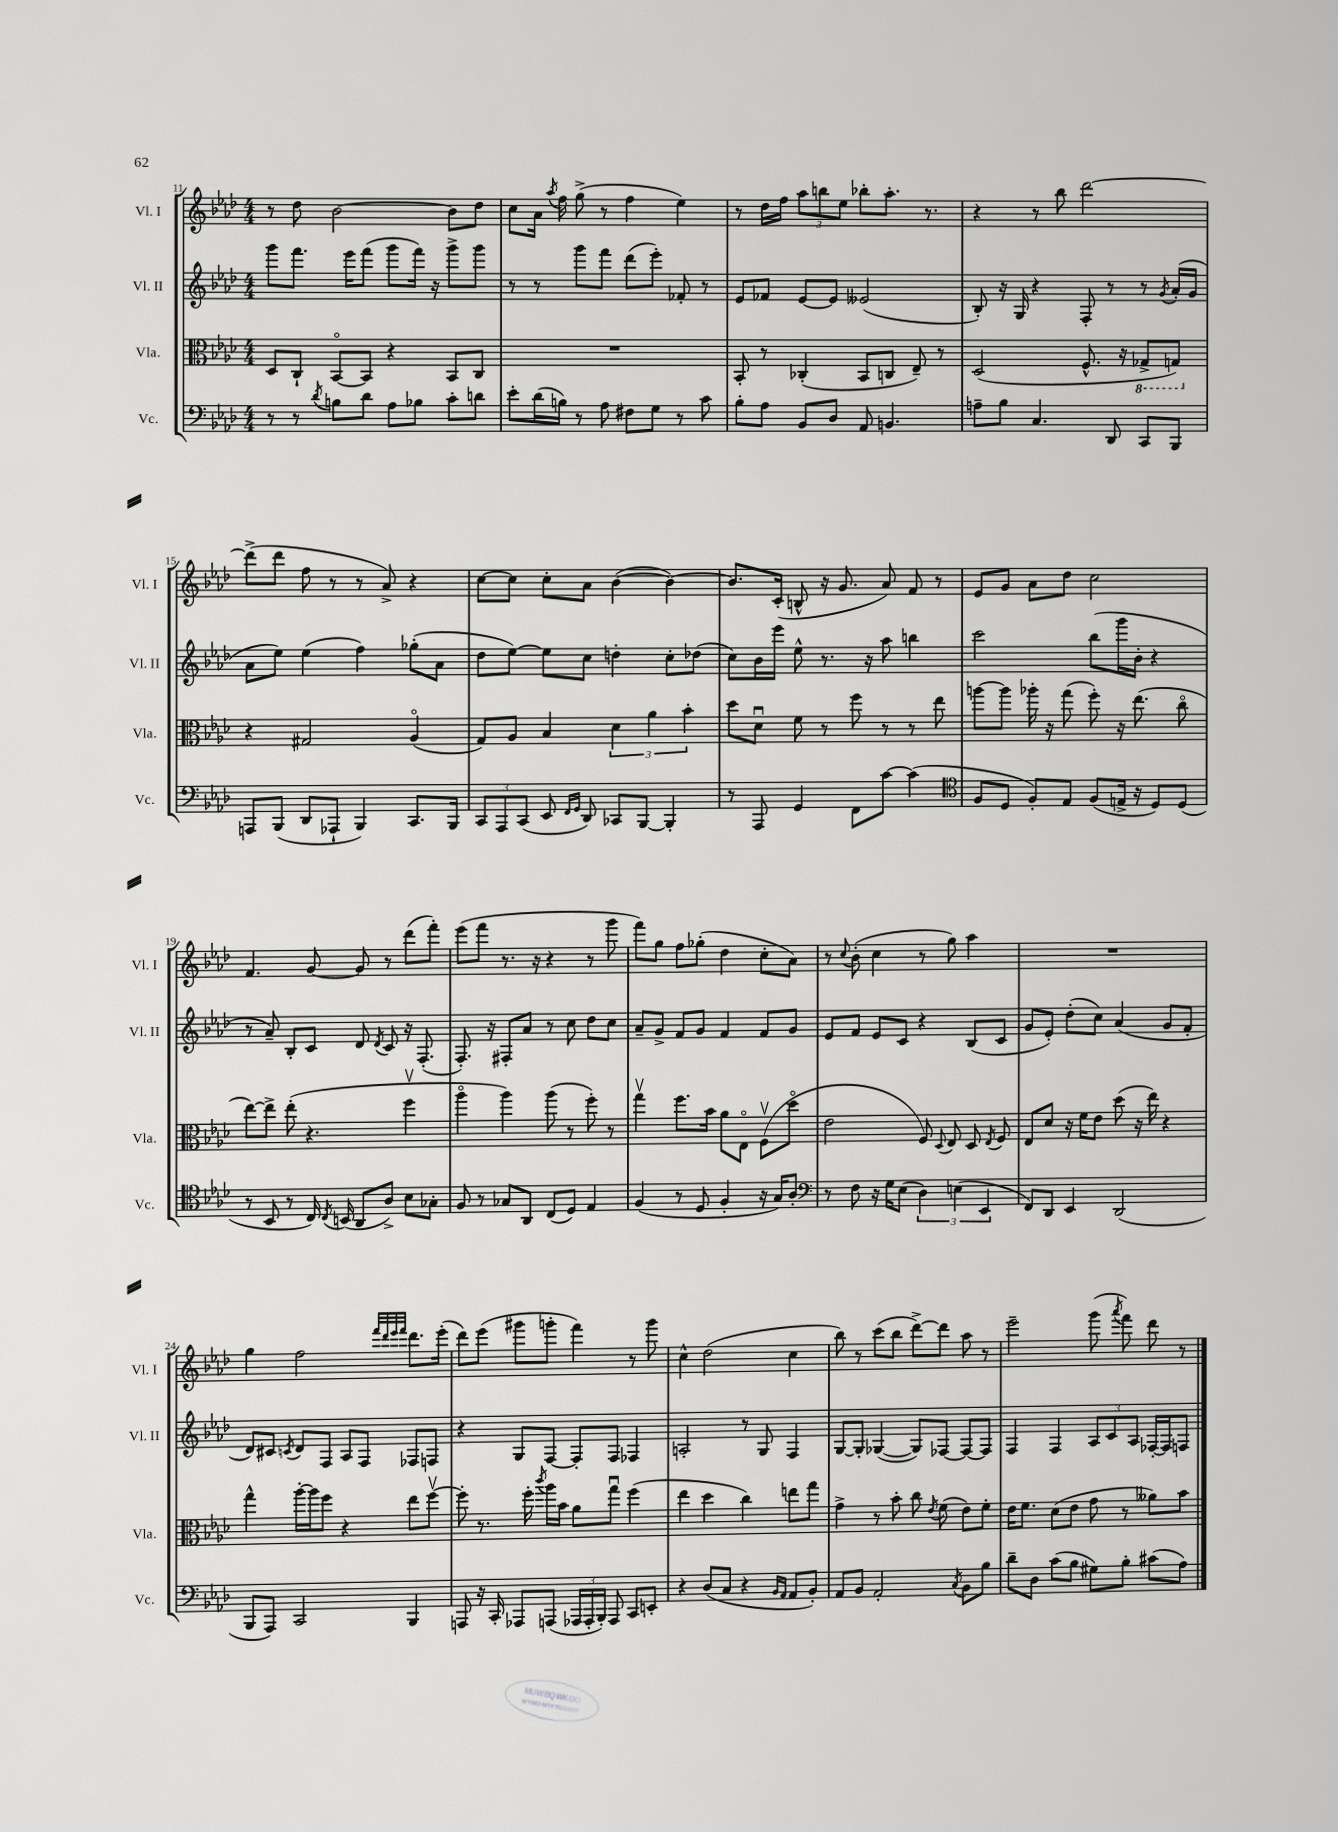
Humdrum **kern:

**kern	**kern	**kern	**kern
*staff4	*staff3	*staff2	*staff1
*clefF4	*clefC3	*clefG2	*clefG2
*k[b-e-a-d-]	*k[b-e-a-d-]	*k[b-e-a-d-]	*k[b-e-a-d-]
*M4/4	*M4/4	*M4/4	*M4/4
8r	8D-	8ggg	8r
8r	8C`	8.fff	8dd-
8qd-	.	.	.
8B	[8BB-o	.	[2b-
.	.	16eee-	.
8d-	8BB-]	(8fff	.
8A-	4r	8ggg	.
8B-	.	16fff)	.
.	.	16r	.
8c'	8BB-	8ggg^	8b-]
8d	8C	8ggg	8dd-
=	=	=	=
8e-'	1r	8r	8cc
(16d-	.	8r	16a-
.	.	.	8qaa-
16B)	.	.	16ff
8r	.	8ggg	(8gg^
8A-	.	8fff	8r
8F#	.	(8ddd-	4ff
8G	.	8eee-')	.
8r	.	8f-'	4ee-)
8c	.	8r	.
=	=	=	=
8B-'	8BB-'	8e-	8r
8A-	8r	8f-	16dd-
.	.	.	16ff
8BB-	(4C-'	[8e-	12aa-
.	.	.	12bb
8D-	.	8e-]	.
.	.	.	12ee-
8AA-	8BB-	(2e--	8bb-'
4.BB	8C	.	8.aa-'
.	8E-~)	.	.
.	.	.	8.r
.	8r	.	.
=	=	=	=
8A~	(2D-	8B-')	4r
8B-	.	16r	.
.	.	16G	.
4.C	.	4r	8r
.	.	.	8bb-
.	8.F^^	8F'	[2ddd-
8DD-	.	8r	.
.	16r	.	.
8CC	8GG-^	8r	.
.	.	8qg	.
8BBB-	8GG)	(16a-'	.
.	.	16g	.
=	=	=	=
8AAA	4r	8a-	(8ddd-^]
(8BBB-	.	8ee-)	8ddd-
8DD-	2G#	(4ee-	8ff
8AAA-`	.	.	8r
4BBB-)	.	4ff)	8r
.	.	.	8a-^)
8.CC	(4A-o	(8gg-'	4r
.	.	8a-	.
16BBB-	.	.	.
=	=	=	=
12CC	8G)	8dd-	[8cc
12AAA-	.	.	.
.	8A-	[8ee-)	8cc]
(12CC	.	.	.
8EE-	4B-	8ee-]	8cc'
16qqFF	.	.	.
16qqGG	.	.	.
8DD-)	.	8cc	8a-
8CC-	6d-	4dd'	([4b-
[8BBB-	.	.	.
.	6a-	.	.
4BBB-']	.	8cc'	4b-_)
.	6b-'	.	.
.	.	(8dd-	.
=	=	=	=
8r	8dd-	8cc)	8.b-]
8AAA-	8d-u	16b-	.
.	.	16eee-	(16c'
4GG	8f	8ee-^^	8B^^
.	8r	8.r	16r
.	.	.	8.g
8FF	8ff	.	.
.	.	16r	.
[8c	8r	8aa-	8a-)
(4c]	8r	4bb	8f
.	8ee-	.	8r
=	=	=	=
*clefC4	*	*	*
8F	[8aa	2ccc	8e-
8D-	8aa]	.	8g
8F')	16aa-'	.	8a-
.	16r	.	.
8E-	(8gg	.	8dd-
(8F	8ff')	(8bb-	2cc
16E^	16r	16ggg	.
16r	(8.ee-	16b-'	.
8D-)	.	4r	.
(8D-	8cco	.	.
=	=	=	=
8r	[8ee-)	8r	4.f
8BB-	8ee-^]	8a-~)	.
8r	(8ee-'	8B-'	.
16C)	4.r	8c	[8g
8qC	.	.	.
(16BB	.	.	.
8AA-	.	8d-	8g]
.	.	8qd-	.
8A-^)	.	8c	8r
8B-	4ffv	16r	(8ddd-
.	.	(8.F'	.
8G-'	.	.	8fff')
=	=	=	=
8F	4aa-o	8.F')	(8eee-
8r	.	.	8fff
.	.	16r	.
8G-	4aa-)	8F#'	8.r
8AA-	.	8a-	.
.	.	.	16r
(8C	(8aa-	8r	4r
8D-)	8r	8cc	.
4E-	8ff')	8dd-	8r
.	8r	8cc	8ggg
=	=	=	=
(4F	4ggv	8a-~	8fff)
.	.	8g^	8gg
8r	8.ff	8f	8ff
8D-	.	8g	(8gg-'
.	16b-	.	.
4F'	8a-	4f	4dd-
.	8E-o	.	.
16r	(8Fv	8f	8cc'
16G)	.	.	.
8A-'	8dd-o	8g	8a-)
=	=	=	=
*clefF4	*	*	*
8r	2e-	8e-	8r
.	.	.	8qqcc
8F	.	8f	(8b-'
16r	.	8e-	4cc
16G	.	.	.
(8E-	.	8c	.
6D-)	8F)	4r	8r
.	8qqD-	.	.
.	8E-	.	8gg)
(6E	.	.	.
.	8D-	(8B-	4aa-
6EE-	.	.	.
.	8qE-	.	.
.	8F	8c	.
=	=	=	=
8FF)	8E-	8g	1r
8DD-	8d-	8e-')	.
4EE-	16r	(8dd-'	.
.	16f	.	.
.	8e-	8cc)	.
(2DD-	(8dd-	(4a-	.
.	16r	.	.
.	16ee-)	.	.
.	4r	8g	.
.	.	8f'	.
=	=	=	=
8BBB-	4gg^^	8d-)	4gg
8AAA-)	.	8c#	.
.	.	8qc	.
2CC	[16aa-'	8d-	2ff
.	16aa-]	.	.
.	8ff	8F	.
.	4r	8A-	.
.	.	8F	.
.	.	.	32qqfff
.	.	.	32qqddd-
.	.	.	32qqeee-
.	.	.	32qqfff
4BBB-	8ee-	8F-	8.ddd-
.	[8ffv	8F	.
.	.	.	(16eee-'
=	=	=	=
8AAA	8ff']	4r	8ddd-)
16r	8.r	.	(8eee-
16CC'	.	.	.
8AAA-	.	8G	8ggg#
.	16ff'	.	.
.	8qccc	.	.
(8AAA	16aa-	[8F	8ggg'
.	16b-	.	.
24AAA-	8a-	8F']	4fff)
24AAA-'	.	.	.
24BBB-')	.	.	.
8AAA-	8ggu	8F	.
8CC	(4ff	4F-	8r
8EE'	.	.	8ggg
=	=	=	=
4r	4ee-	2A'	4cc^^
(8D-	4dd-	.	(2dd-
8C	.	.	.
4r	4cc)	8r	.
.	.	8G	.
16qqBB-	.	.	.
16qqAA-	.	.	.
8AA-	8ee	4F	4cc
8BB-')	8gg	.	.
=	=	=	=
8AA-	4g^	[8G	8bb-)
8BB-	.	8G']	8r
2AA-'	8r	([4G-	(8ccc
.	8b-'	.	8bb-
.	8cc	8G-])	[8ddd-^)
.	8qe-	.	.
.	(8f	[8F-	8ddd-]
8qC	.	.	.
8BB-	8e-)	8F-_	8aa-
8B-	8f'	8F-]	8r
=	=	=	=
8d-~	16e-	4F	2eee-~
.	8.f	.	.
8D-	.	.	.
(8c	(8d-	4F	.
8B-	8e-	.	.
8G#)	8g	12A-	(8ggg
.	.	12c	.
.	.	.	8qaaa-
8B-'	8r	.	8fff)
.	.	12A-	.
(8c#	8a--)	[16F-'	8ddd-
.	.	16F-]	.
8A-)	8b-	8F	8r
==	==	==	==
*-	*-	*-	*-
